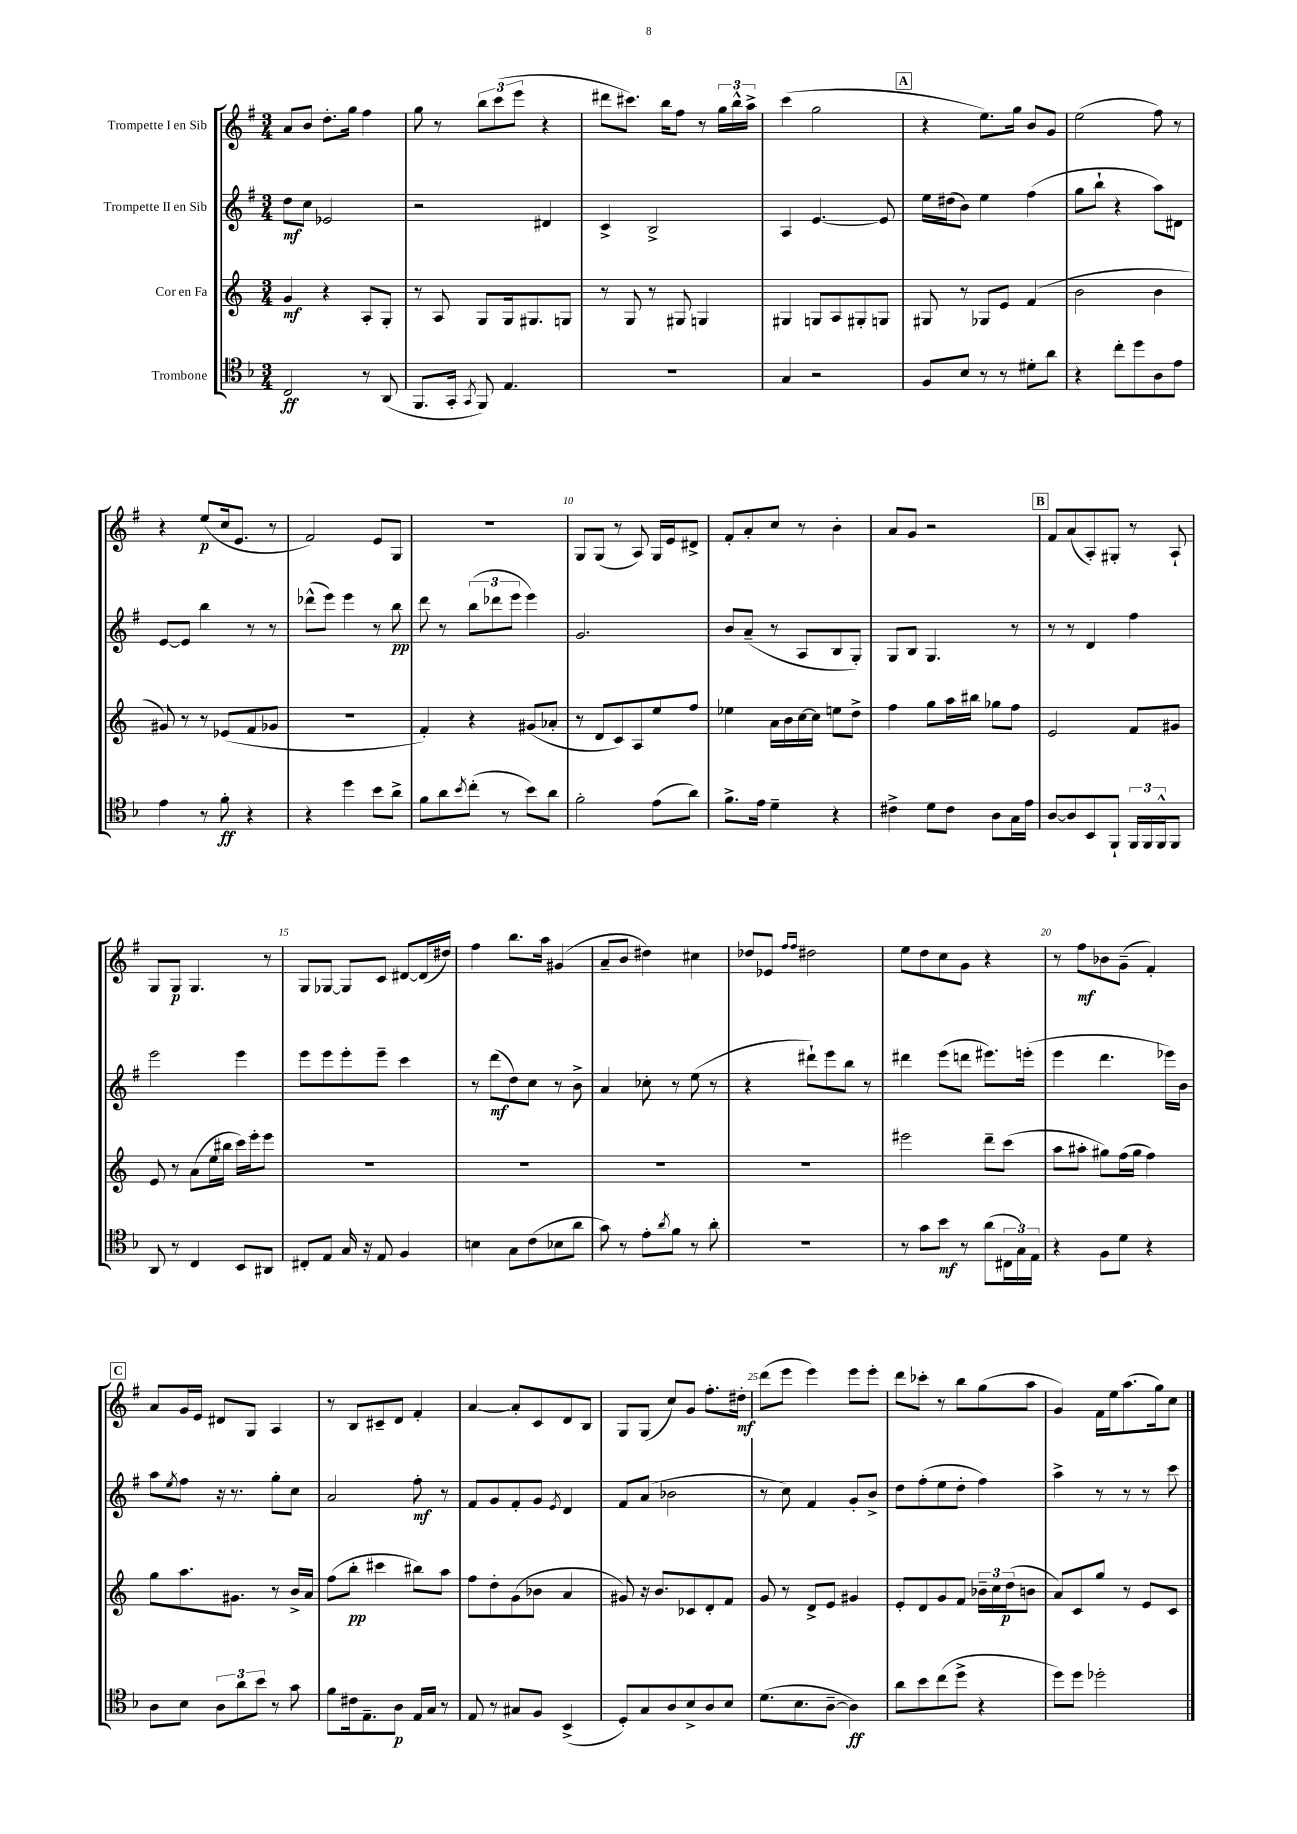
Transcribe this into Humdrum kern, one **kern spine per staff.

**kern	**kern	**kern	**kern
*staff4	*staff3	*staff2	*staff1
*clefC4	*clefG2	*clefG2	*clefG2
*k[b-]	*k[]	*k[f#]	*k[f#]
*M3/4	*M3/4	*M3/4	*M3/4
2C/	4g/	8dd\L	8a/L
.	.	8cc\J	8b/J
.	4r	2e-/	8.dd'\L
.	.	.	16gg\Jk
8r	8A'/L	.	4ff#\
(8AA/	8G'/J	.	.
=	=	=	=
8.FF/L	8r	2r	8gg\
.	8A/	.	8r
16GG'/Jk	.	.	.
8qGG/	.	.	.
8FF/)	8G/L	.	12bb\L
.	.	.	(12ccc\
4.E/	16G/k	.	.
.	.	.	12eee\J
.	8.G#/	.	.
.	.	4d#/	4r
.	8G/J	.	.
=	=	=	=
2.r	8r	4c^/	8ddd#\L
.	8G/	.	8.ccc#\J)
.	8r	2B^/	.
.	.	.	16bb\LK
.	8G#/	.	8ff#\J
.	4G/	.	8r
.	.	.	24gg\LL
.	.	.	24bb^^\
.	.	.	24aa^\JJ
=	=	=	=
4G/	4G#/	4A/	(4ccc\
2r	8G/L	[4.e/	2gg\
.	8A/	.	.
.	8G#'/	.	.
.	8G/J	8e/]	.
=	=	=	=
8F/L	8G#/	16ee\LL	4r
.	.	(16dd#\J	.
8B-/J	8r	8b\J)	.
8r	8G-/L	4ee\	8.ee\L)
8r	8e/J	.	.
.	.	.	16gg\Jk
8d#'\L	(4f/	(4ff#\	8b/L
8a\J	.	.	8g/J
=	=	=	=
4r	2b\	8gg\L	(2ee\
.	.	8bb`\J	.
8cc'\L	.	4r	.
8dd\	.	.	.
8A\	4b\	8aa\L)	8ff#\)
8e\J	.	8d#\J	8r
=	=	=	=
4e\	8g#/)	[8e/L	4r
.	8r	8e/]J	.
8r	8r	4bb\	(8ee/L
8f'\	(8e-/L	.	16cc/k
.	.	.	8.e/J
4r	8f/	8r	.
.	8g-/J	8r	8r
=	=	=	=
4r	2.r	(8ddd-^^\L	2f#/)
.	.	8eee\J)	.
4dd\	.	4eee\	.
8b-\L	.	8r	8e/L
8a^\J	.	8bb\	8G/J
=	=	=	=
8f\L	4f'/)	8ddd\	2.r
8a\	.	8r	.
8qb-/	.	.	.
(8cc'\J	4r	(12bb\L	.
.	.	12ddd-\	.
8r	.	.	.
.	.	12eee\J	.
8b-\L)	(8g#/L	4eee\)	.
8a\J	8a-'/J	.	.
=	=	=	=
2f'\	8r	2.g/	8G/L
.	8d/L	.	(8G/J
.	8c/)	.	8r
.	8A/	.	8A/)
(8e\L	8ee/	.	16G/LL
.	.	.	16e/J
8a\J)	8ff/J	.	8d#^/J
=	=	=	=
8.f^\L	4ee-\	8b/L	8f#'/L
.	.	(8a~/J	8a'/
16e\Jk	.	.	.
4d~\	16a\LL	8r	8cc/J
.	16b\	.	.
.	[16cc\	8A/L	8r
.	16cc\]JJ	.	.
4r	8ee\L	8B/	4b'\
.	8dd^\J	8G'/J)	.
=	=	=	=
4c#^\	4ff\	8G/L	8a/L
.	.	8B/J	8g/J
8d\L	8gg\L	4.G/	2r
8c#\J	16aa\L	.	.
.	16bb#\JJ	.	.
8A\L	8gg-\L	.	.
16G\L	8ff\J	8r	.
16e\JJ	.	.	.
=	=	=	=
[8A/L	2e/	8r	8f#/L
8A/]	.	8r	(8a/
8BB-/	.	4d/	8A'/)
8FF`/J	.	.	8G#'/J
24FF/LL	8f/L	4ff#\	8r
24FF/	.	.	.
24FF^^/J	.	.	.
8FF/J	8g#/J	.	8A`/
=	=	=	=
8AA/	8e/	2eee\	8G/L
8r	8r	.	8G/J
4C/	(8a\L	.	4.G/
.	16ee\L	.	.
.	16bb#\JJ	.	.
8BB-/L	16ccc\LL)	4eee\	.
.	16eee'\J	.	.
8AA#/J	8eee\J	.	8r
=	=	=	=
8C#'/L	2.r	8eee\L	8G/L
8E/J	.	8eee\	[8G-/J
16G/	.	8eee'\	8G-/]L
16r	.	.	.
8E/	.	8eee~\J	8c/J
4F/	.	4ccc\	[8d#/L
.	.	.	(16d#/]L
.	.	.	16dd#/JJ)
=	=	=	=
4B\	2.r	8r	4ff#\
.	.	(8ddd\L	.
8G\L	.	8dd\)	8.bb\L
(8c\	.	8cc\J	.
.	.	.	16aa\Jk
8B-\	.	8r	(4g#/
8a\J	.	8b^\	.
=	=	=	=
8g\)	2.r	4a/	8a~/L
8r	.	.	8b/J
8e'\L	.	8cc-'\	4dd#\)
8qa/	.	.	.
8f\J	.	8r	.
8r	.	(8ee\	4cc#\
8a'\	.	8r	.
=	=	=	=
2.r	2.r	4r	8dd-/L
.	.	.	8e-/J
.	.	.	16qqff#/LL
.	.	.	16qqff#/JJ
.	.	8ddd#`\L)	2dd#\
.	.	8eee\	.
.	.	8bb\J	.
.	.	8r	.
=	=	=	=
8r	2eee#\	4ddd#\	8ee\L
8g\L	.	.	8dd\
8b-\J	.	(8eee\L	8cc\
8r	.	8ddd\J	8g\J
(8a\L	8ddd~\L	8.eee#\L)	4r
24C#\L	(8ccc\J	.	.
24G\)	.	.	.
.	.	(16eee'\Jk	.
24E\JJ	.	.	.
=	=	=	=
4r	8aa\L	4eee\	8r
.	8aa#'\J	.	8ff#\L
8F\L	8gg#\L)	4.ddd\	8b-\
8d\J	(16ff\L	.	(8g~\J
.	16gg#\JJ	.	.
4r	4ff\)	.	4f#'/)
.	.	16eee-\LL)	.
.	.	16b\JJ	.
=	=	=	=
8A\L	8gg\L	8aa\L	8a/L
.	.	8qee/	.
8B-\J	8.aa\	8ff#\J	16g/L
.	.	.	16e/JJ
12A\L	.	16r	8d#/L
.	8.g#\J	8.r	.
12a\	.	.	.
.	.	.	8G/J
12b-\J	.	.	.
8r	8r	8gg'\L	4A/
8g\	16b^/LL	8cc\J	.
.	16a/JJ	.	.
=	=	=	=
8f\L	(8ff\L	2a/	8r
16c#\k	8bb'\J	.	8B/L
8.E~\	.	.	.
.	4ccc#\	.	8c#~/
8A\J	.	.	8d/J
16E/LL	8bb#\L)	8ff#'\	4f#'/
16G/JJ	.	.	.
8r	8aa\J	8r	.
=	=	=	=
8E/	8ff\L	8f#/L	[4a/
8r	8dd'\	8g/	.
8G#/L	(8g\	8f#'/	8a'/]L
8F/J	8b-\J	8g/J	8c/
.	.	8qe/	.
(4BB-^/	4a/	4d/	8d/
.	.	.	8B/J
=	=	=	=
8D'/L)	8g#/)	8f#/L	8G/L
8G/	16r	(8a/J	(8G/J
.	8.b/L	.	.
8A/	.	2b-\	8cc/L)
8B-^/	8c-/	.	8g/J
8A/	8d'/	.	8.ff#'\L
8B-/J	8f/J	.	.
.	.	.	16dd#'\Jk
=	=	=	=
(8.d\L	8g/	8r	(8ddd\L
.	8r	8cc\)	8eee\J
8.B-\	.	.	.
.	8d^/L	4f#/	4eee\)
[8A~\J	8e/J	.	.
4A\])	4g#/	8g'/L	8eee\L
.	.	8b^/J	8eee'\J
=	=	=	=
8a\L	8e'/L	8dd\L	8ddd\L
8b-\	8d/	(8ff#'\	8ccc-'\J
(8cc\	8g/	8ee\	8r
8dd^\J	8f/J	8dd'\J	8bb\L
4r	24b-~\LL	4ff#\)	(8gg\
.	24cc\	.	.
.	(24dd\J	.	.
.	8b\J	.	8aa\J
=	=	=	=
8dd\L)	8a/L)	4aa^\	4g/)
8dd\J	8c/	.	.
2dd-'\	8gg/J	8r	16f#\LL
.	.	.	16ee\J
.	8r	8r	(8.aa\
.	8e/L	8r	.
.	.	.	16gg\k)
.	8c/J	8ccc\	8cc\J
==	==	==	==
*-	*-	*-	*-
